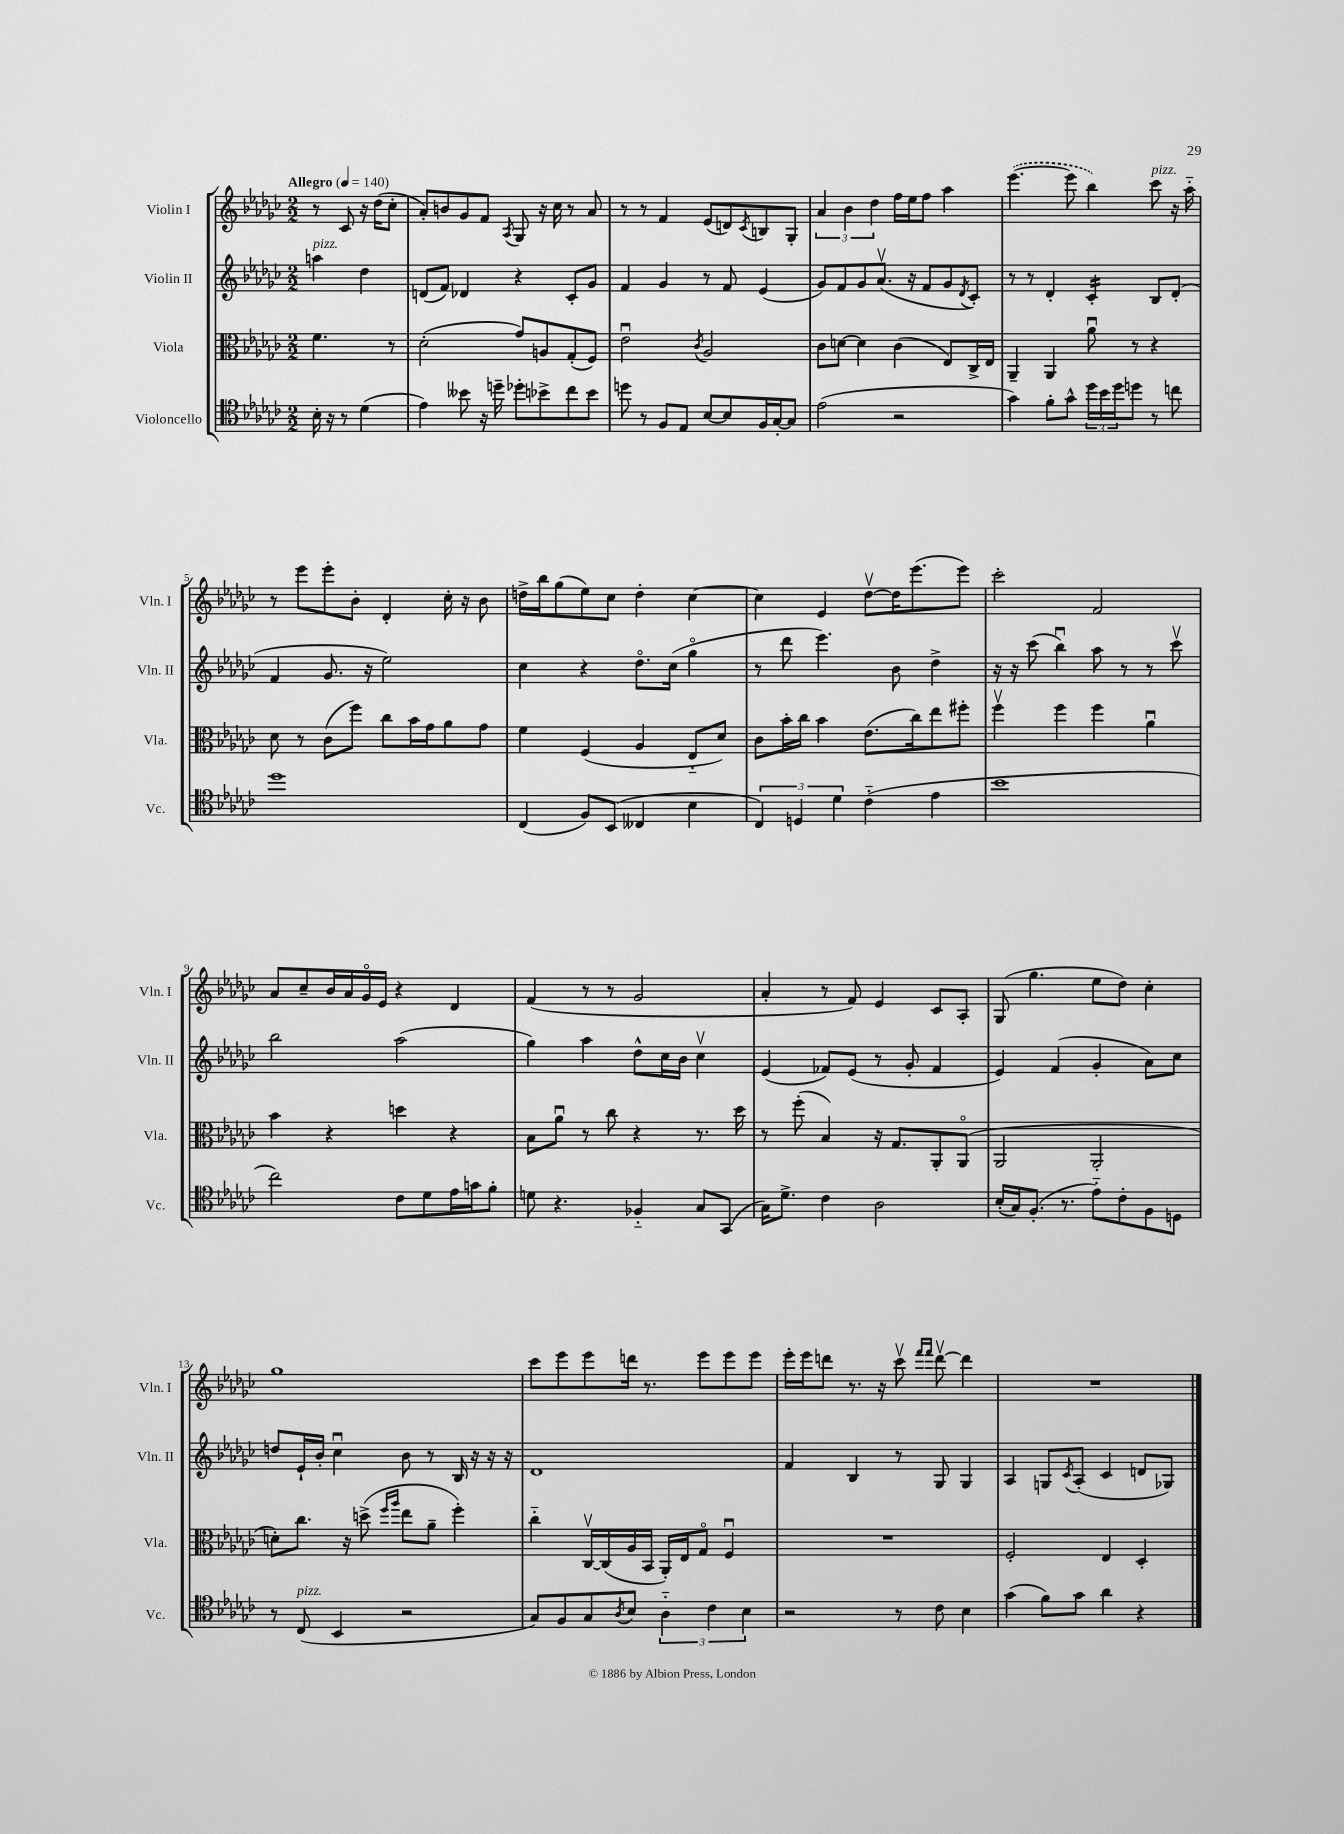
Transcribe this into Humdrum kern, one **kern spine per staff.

**kern	**kern	**kern	**kern
*staff4	*staff3	*staff2	*staff1
*clefC4	*clefC3	*clefG2	*clefG2
*k[b-e-a-d-g-c-]	*k[b-e-a-d-g-c-]	*k[b-e-a-d-g-c-]	*k[b-e-a-d-g-c-]
*M2/2	*M2/2	*M2/2	*M2/2
*MM140	*MM140	*MM140	*MM140
16B-'	4.f	4aa	8r
16r	.	.	.
8r	.	.	8c-
(4d-	.	4dd-	16r
.	.	.	(16dd-
.	8r	.	8cc-'
=	=	=	=
4e-)	(2d-'	(8d	8a-')
.	.	8f)	8b
8b--	.	4d-	8g-
16r	.	.	8f
16dd~	.	.	.
.	.	.	8qA-
8dd-'	8g-)	4r	8G-
8b-^	8A	.	16r
.	.	.	16cc-
8cc-	(8G-'	8c-'	8r
8b-	8F)	8g-	8a-
=	=	=	=
8dd	2e-u	4f	8r
8r	.	.	8r
8F	.	4g-	4f
8E-	.	.	.
.	8qc-	.	.
[8B-	2A-	8r	(8e-
8B-]	.	8f	8d)
.	.	.	8qc-
16F	.	(4e-	8B
[16G-'	.	.	.
8G-]	.	.	8G-'
=	=	=	=
(2e-	8c-	8g-)	6a-
.	[8d	8f	.
.	.	.	6b-
.	4d]	8g-	.
.	.	.	6dd-
.	.	(8.a-v	.
2r	(4c-	.	16ff
.	.	16r	16ee-
.	.	8f	8ff
.	8E-)	8g-	4aa-
.	.	8qd-	.
.	16C-^	8c-')	.
.	16E-	.	.
=	=	=	=
4g-)	4AA-~	8r	([4.eee-
.	.	8r	.
8f'	4AA-	4d-'	.
8g-^^	.	.	8eee-]
24dd-	8a-u	4c-'	4bb-)
24b-	.	.	.
24dd-	.	.	.
8dd	8r	.	.
8r	4r	8B-	8ccc-
8cc	.	(8d-'	16r
.	.	.	16aa-'~
=	=	=	=
1dd-	8d-	4f	8r
.	8r	.	8eee-
.	(8c-	8.g-	8eee-'
.	8ff)	.	8b-'
.	.	16r	.
.	8cc-	2ee-)	4d-'
.	16b-	.	.
.	16g-	.	.
.	8a-	.	16cc-'
.	.	.	16r
.	8g-	.	8b-
=	=	=	=
(4C-	4f	4cc-	16dd^
.	.	.	16bb-
.	.	.	(8gg-
8F)	(4F	4r	8ee-)
(8BB-	.	.	8cc-
4C--	4A-	8.dd-o	4dd'
.	.	(16cc-	.
4B-	8E-'~	4gg-o	[4cc-
.	8d-)	.	.
=	=	=	=
6C-)	8c-	8r	4cc-]
.	16b-'	8ddd-	.
6D	.	.	.
.	16cc-	.	.
.	4b-	4.eee-)	4e-
6d-	.	.	.
(4c-'~	(8.e-	.	[8dd-v
.	.	8b-	16dd-]
.	16cc-)	.	(8.eee-
4e-	8ee-	4dd-^	.
.	8ff#'	.	8eee-)
=	=	=	=
1b-	4ffv	16r	2ccc-'
.	.	16r	.
.	.	(8ccc-	.
.	4ff	4bb-u)	.
.	4ff	8aa-	2f
.	.	8r	.
.	4a-u	8r	.
.	.	8ccc-v	.
=	=	=	=
2cc-)	4b-	2bb-	8a-
.	.	.	8cc-~
.	4r	.	16b-
.	.	.	16a-
.	.	.	16g-o
.	.	.	16e-
8c-	4dd	(2aa-	4r
8d-	.	.	.
16e-	4r	.	4d-
16g	.	.	.
8f'	.	.	.
=	=	=	=
8d	8B-	4gg-)	(4f
4.r	8a-u	.	.
.	8r	4aa-	8r
.	8cc-	.	8r
4F-'~	4r	8dd-^^	2g-
.	.	16cc-	.
.	.	16b-	.
8G-	8.r	4cc-v	.
(8GG-	.	.	.
.	16dd-	.	.
=	=	=	=
16G-)	8r	(4e-	4a-'
8.d-^	.	.	.
.	(8ff'	.	.
4c-	4B-)	8f-)	8r
.	.	(8e-	8f)
2A-	16r	8r	4e-
.	8.G-	.	.
.	.	8g-'	.
.	8AA-'	4f-	8c-
.	(8AA-o	.	8A-'
=	=	=	=
(16B-'	2AA-	4e-)	(8G-
16G-)	.	.	.
(8.F'	.	.	4.gg-
.	.	(4f	.
8.r	.	.	.
8e-'~)	2AA-'	4g-'	8ee-
8c-'	.	.	8dd-)
8F	.	8a-)	4cc-'
8D	.	8cc-	.
=	=	=	=
8r	8d')	8dd	1gg-
(8C-	8.cc-	16e-`	.
.	.	16b-'	.
4BB-	.	4cc-u	.
.	16r	.	.
.	(8dd^	.	.
.	16qqff	.	.
.	16qqaa-	.	.
2r	8ee-	8b-	.
.	8a-~	8r	.
.	4ff')	16B-	.
.	.	16r	.
.	.	16r	.
.	.	16r	.
=	=	=	=
8G-)	4cc-'~	1d-	8ccc-
8F	.	.	8eee-
8G-	[16C-v	.	8eee-
.	(16C-]	.	.
8qA-	.	.	.
8B-	16A-	.	16ddd
.	16BB-	.	8.r
6A-'~	16AA-')	.	.
.	16E-	.	.
.	8G-o	.	8eee-
6c-	.	.	.
.	4Fu	.	8eee-
6B-	.	.	.
.	.	.	8eee-
=	=	=	=
2r	1r	4f	16eee-'
.	.	.	16eee-
.	.	.	8ddd
.	.	4B-	8.r
.	.	.	16r
8r	.	8r	8ccc-v
.	.	.	16qqfff
.	.	.	16qqfff
8c-	.	8G-	[8dddv
4B-	.	4G-	4ddd]
=	=	=	=
(4g-	2F'	4A-	1r
8f)	.	8G	.
.	.	8qc-	.
8g-	.	(8A-'	.
4a-	4E-	4c-	.
4r	4D-'	8d	.
.	.	8G-)	.
==	==	==	==
*-	*-	*-	*-
